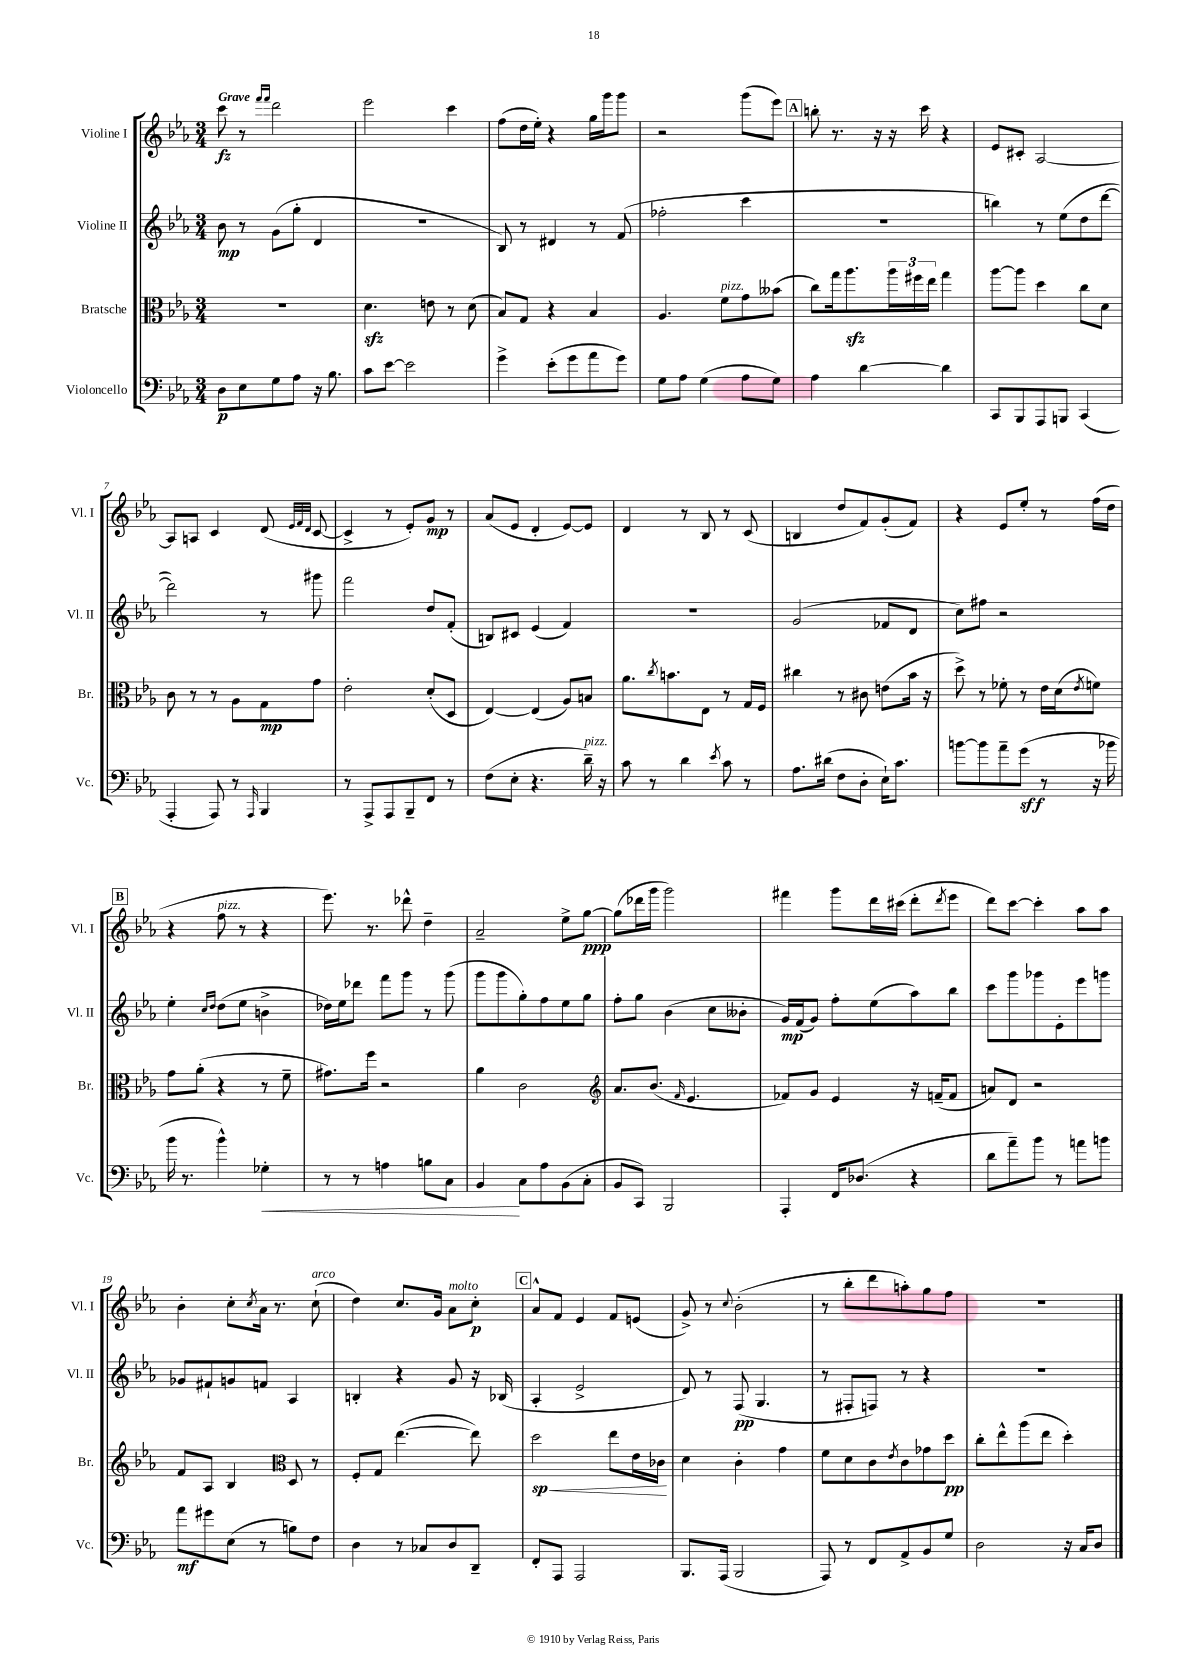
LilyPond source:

<<
\new StaffGroup <<
\new Staff = "s0" \with { instrumentName = "Violine I" shortInstrumentName = "Vl. I" } {
    \clef treble \key ees \major \numericTimeSignature \time 3/4 \tempo "Grave"
    c'''8\fz r8 \grace { f'''16 f'''16 } d'''2 |
    ees'''2 c'''4 |
    f''8( d''16 ees''16-.) r4 g''16 g'''16 g'''8 |
    r2 g'''8( ees'''8) |
    \mark \markup { \box "A" } b''8-. r8. r16 r16 c'''16 r4 |
    ees'8 cis'8-. aes2~ |
    aes8 a8 c'4 d'8( \grace { ees'32 f'32 d'32 } c'8~ |
    c'4-> r8 ees'8-.) g'8\mp r8 |
    aes'8( ees'8 d'4-. ees'8~) ees'8 |
    d'4 r8 bes8 r8 c'8( |
    b4 d''8 f'8) g'8-.( f'8) |
    r4 ees'8 ees''8-. r8 f''16( d''16 |
    \mark \markup { \box "B" } r4 f''8^\markup { \italic "pizz." } r8 r4 |
    ees'''8.) r8. des'''8-^ d''4-- |
    aes'2-- ees''8-> g''8~\ppp |
    g''8( des'''16 g'''16 g'''2) |
    fis'''4 g'''8 d'''16 cis'''16( d'''8-. \acciaccatura { d'''8 } ees'''8 |
    d'''8) c'''8~ c'''4-. aes''8 aes''8 |
    bes'4-. c''8-. \acciaccatura { c''8 } aes'16 r8. c''8-!^\markup { \italic "arco" }( |
    d''4) c''8. g'16 aes'8^\markup { \italic "molto" } c''8-.\p |
    \mark \markup { \box "C" } aes'8-^ f'8 ees'4 f'8 e'8( |
    g'8->) r8 \appoggiatura { c''8 } bes'2-.( |
    r8 bes''8-. d'''8 a''8-.) g''8 f''8 |
    R2. \bar "|." |
}
\new Staff = "s1" \with { instrumentName = "Violine II" shortInstrumentName = "Vl. II" } {
    \clef treble \key ees \major \numericTimeSignature \time 3/4
    bes'8\mp r8 g'8( g''8-. d'4 |
    R2. |
    bes8) r8 dis'4 r8 f'8( |
    fes''2-. c'''4 |
    \mark \markup { \box "A" } R2. |
    b''4) r8 ees''8( d''8 d'''8~ |
    d'''2) r8 gis'''8 |
    f'''2 d''8 f'8-.( |
    b8) cis'8 ees'4( f'4) |
    R2. |
    g'2( fes'8 d'8 |
    c''8) fis''8 r2 |
    \mark \markup { \box "B" } ees''4-. \grace { c''16 d''16 } d''8( ees''8 b'4-> |
    des''16) ees''16 des'''8 f'''8 g'''8 r8 g'''8( |
    g'''8 g'''8 g''8-.) f''8 ees''8 g''8 |
    f''8-. g''8 bes'4( c''8 beses'8-. |
    g'16\mp) f'16( g'8) f''8-. ees''8( aes''8) bes''8 |
    c'''8 g'''8 ges'''8 ees'8-. ees'''8 g'''8 |
    ges'8 fis'8-! g'8 f'8 aes4 |
    b4-. r4 g'8 r16 bes16( |
    \mark \markup { \box "C" } aes4-. ees'2-> |
    d'8) r8 f8\pp( g4. |
    r8 fis8-. f8) r8 r4 |
    R2. \bar "|." |
}
\new Staff = "s2" \with { instrumentName = "Bratsche" shortInstrumentName = "Br." } {
    \clef alto \key ees \major \numericTimeSignature \time 3/4
    R2. |
    d'4.\sfz e'8 r8 d'8( |
    bes8) g8 r4 bes4 |
    aes4. f'8^\markup { \italic "pizz." } g'8 beses'8( |
    \mark \markup { \box "A" } c''8) g''16 aes''8.\sfz \tuplet 3/2 { aes''16 fis''16 ees''16 } g''4 |
    aes''8~ aes''8 d''4 c''8 d'8 |
    c'8 r8 r8 aes8 g8\mp g'8 |
    ees'2-. d'8-.( d8 |
    ees4~) ees4( aes8) b8 |
    aes'8. \acciaccatura { c''8 } b'8. ees8 r8 g16 f16 |
    cis''4 r8 cis'8 e'8( bes'16 r16 |
    d''8->) r8 fes'8-. r8 ees'16 d'16( \acciaccatura { ees'8 } f'8) |
    \mark \markup { \box "B" } g'8 aes'8-.( r4 r8 f'8-- |
    gis'8.) f''16 r2 |
    aes'4 c'2 |
    \clef treble aes'8. bes'8.( \grace { f'16 } ees'4. |
    fes'8) g'8 ees'4 r16 f'16--( f'8 |
    a'8) d'8 r2 |
    f'8 aes8 bes4 \clef alto d8 r8 |
    f8-. g8 ees''4.~( ees''8) |
    \mark \markup { \box "C" } d''2\sp\< ees''8 ees'16 ces'16\! |
    d'4 c'4-. g'4 |
    f'8 d'8 c'8 \acciaccatura { ees'8 } c'8 ges'8 d''8\pp |
    c''8-. ees''8-^ aes''8( ees''8 d''4-.) \bar "|." |
}
\new Staff = "s3" \with { instrumentName = "Violoncello" shortInstrumentName = "Vc." } {
    \clef bass \key ees \major \numericTimeSignature \time 3/4
    d8\p ees8 g8 aes8 r16 bes8. |
    c'8 ees'8~ ees'2 |
    g'4-> ees'8-.( g'8 aes'8 g'8) |
    g8 aes8 g4( aes8 g8) |
    \mark \markup { \box "A" } aes4 d'4~ d'4 |
    c,8 bes,,8 aes,,8 b,,8 c,4( |
    aes,,4-. aes,,8) r8 \grace { aes,,16 } bes,,4 |
    r8 aes,,8-> aes,,8 bes,,8-- f,8 r8 |
    f8( ees8-. r4. d'16--^\markup { \italic "pizz." }) r16 |
    c'8 r8 d'4 \acciaccatura { ees'8 } c'8 r8 |
    aes8. dis'16( f8 d8-. ees16-!) c'8. |
    b'8~ b'8 aes'8-- g'8\sff( r8 r16 bes'16 |
    \mark \markup { \box "B" } bes'16 r8. bes'4-^) ges4-.\< |
    r8 r8 a4 b8 c8 |
    bes,4\! c8 aes8 bes,8( c8-. |
    bes,8 c,8) bes,,2 |
    aes,,4-. f,16 des8.( r4 |
    d'8 aes'8--) bes'8 r8 a'8 b'8 |
    aes'8\mf gis'8 ees8( r8 b8) f8 |
    d4 r8 ces8 d8 d,8-- |
    \mark \markup { \box "C" } f,8-. aes,,8 aes,,2 |
    bes,,8. aes,,16( bes,,2 |
    aes,,8) r8 f,8 aes,8-> bes,8 g8 |
    d2 r16 c16 d8 \bar "|." |
}
>>
>>
